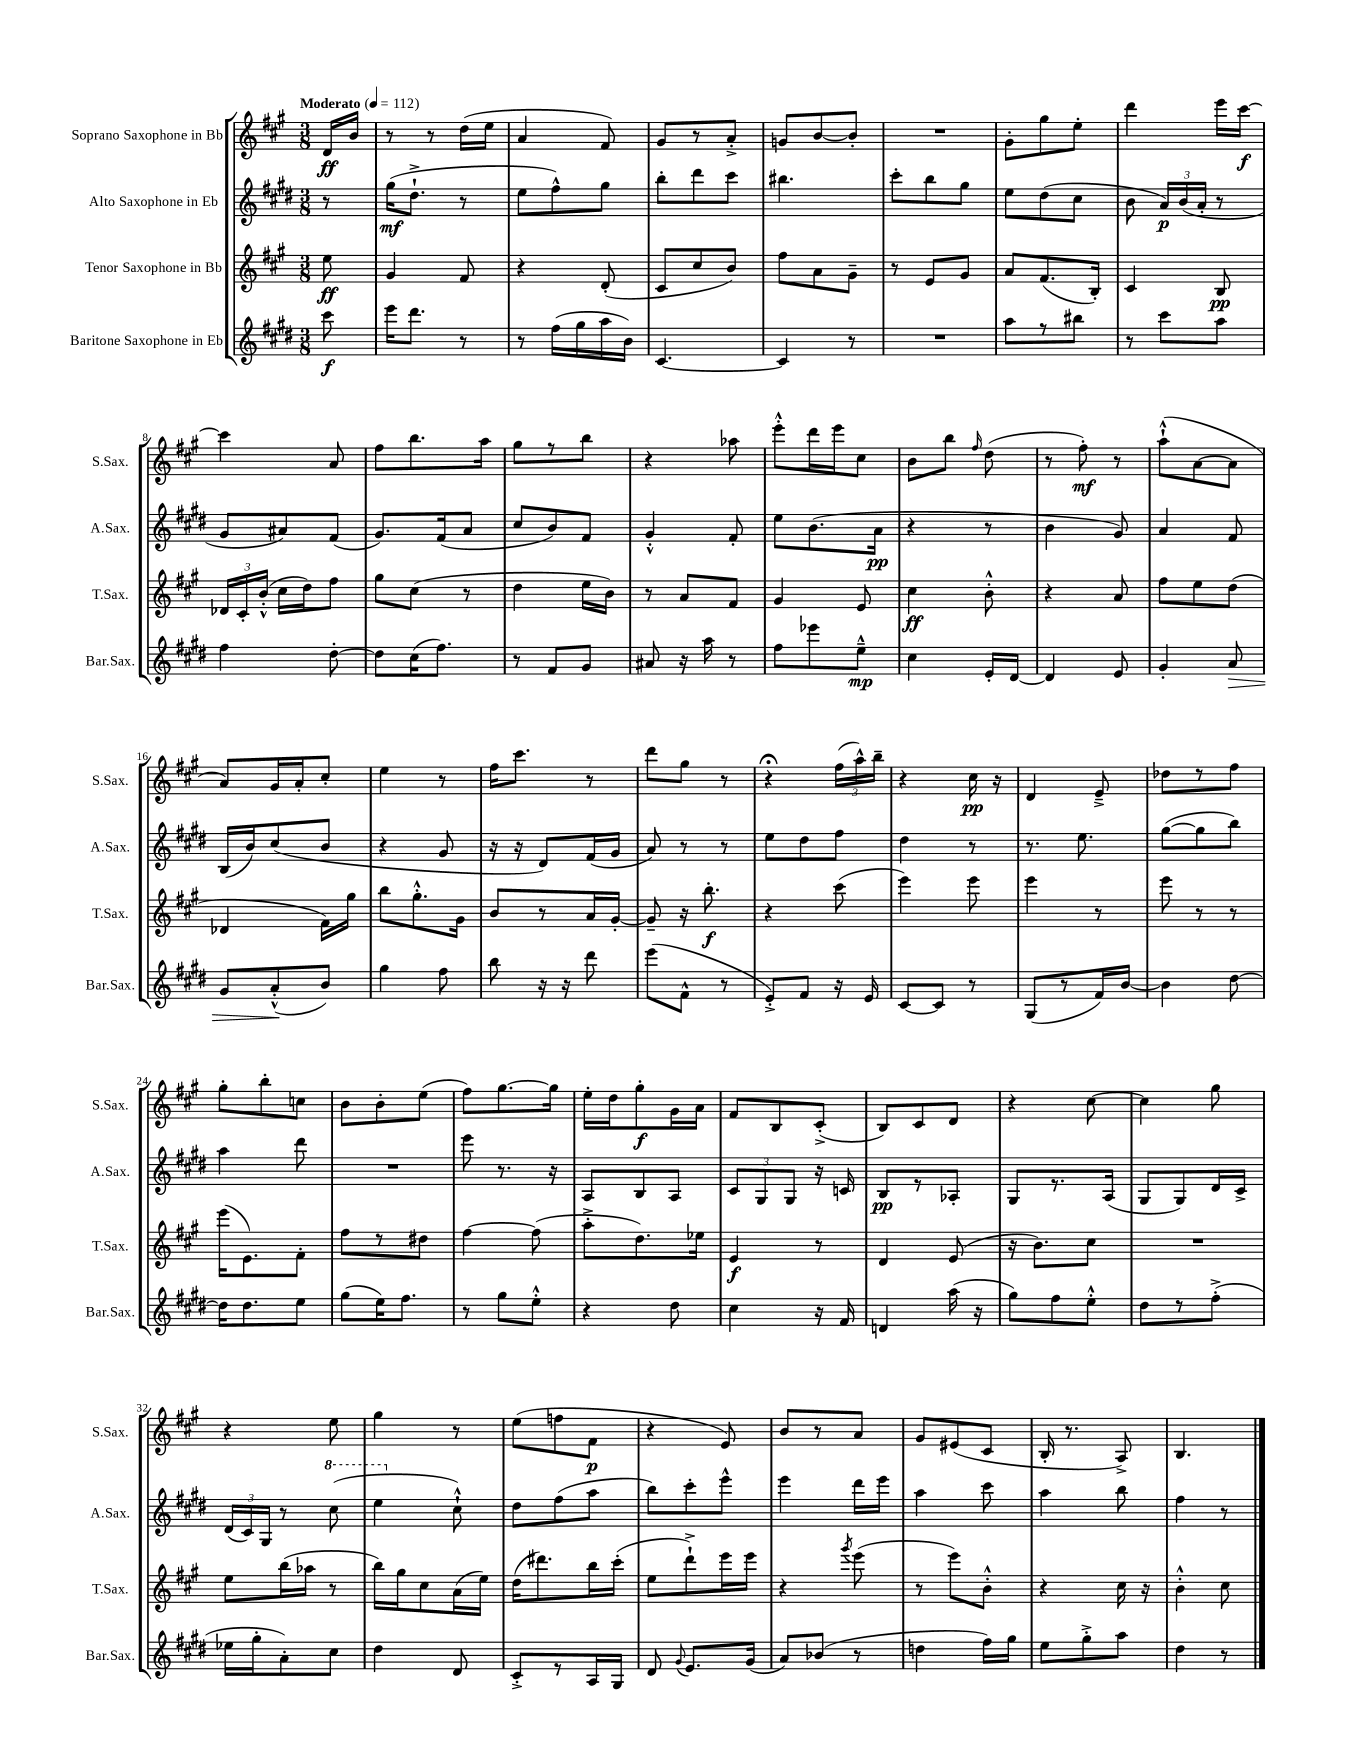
<<
\new StaffGroup <<
\new Staff = "s0" \with { instrumentName = "Soprano Saxophone in Bb" shortInstrumentName = "S.Sax." } {
    \clef treble \key a \major \numericTimeSignature \time 3/8 \partial 8 \tempo "Moderato" 4 = 112
    \autoBeamOff d'16[\ff b'16] |
    r8 r8 d''16[( e''16] |
    a'4 fis'8) |
    gis'8[ r8 a'8]-.-> |
    g'8[ b'8~ b'8]-. |
    R4. |
    gis'8[-. gis''8 e''8]-. |
    d'''4 e'''16[ cis'''16]~\f |
    cis'''4 a'8 |
    fis''8[ b''8. a''16] |
    gis''8[ r8 b''8] |
    r4 aes''8 |
    e'''8[-.-^ d'''16 e'''16 cis''8] |
    b'8[ b''8] \grace { fis''16 } d''8( |
    r8 fis''8-.\mf) r8 |
    a''8[-!-^( a'8~ a'8] |
    a'8[) gis'16 a'16-. cis''8]-. |
    e''4 r8 |
    fis''16[ cis'''8.] r8 |
    d'''8[ gis''8] r8 |
    r4\fermata \tuplet 3/2 { fis''16[( a''16-^) b''16]-- } |
    r4 cis''16\pp r16 |
    d'4 e'8---> |
    des''8[ r8 fis''8] |
    gis''8[-. b''8-. c''8] |
    b'8[ b'8-. e''8]( |
    fis''8[) gis''8.~ gis''16] |
    e''16[-. d''16 gis''8-.\f gis'16 a'16] |
    fis'8[ b8 cis'8]-.->( |
    b8[) cis'8 d'8] |
    r4 cis''8~ |
    cis''4 gis''8 |
    r4 e''8 |
    gis''4 r8 |
    e''8[( f''8 fis'8]\p |
    r4 e'8) |
    b'8[ r8 a'8] |
    gis'8[ eis'8( cis'8] |
    b16-. r8. a8->) |
    b4. \bar "|." |
}
\new Staff = "s1" \with { instrumentName = "Alto Saxophone in Eb" shortInstrumentName = "A.Sax." } {
    \clef treble \key e \major \numericTimeSignature \time 3/8 \partial 8
    \autoBeamOff r8 |
    gis''16[\mf( dis''8.]-!-> r8 |
    e''8[ fis''8-^) gis''8] |
    b''8[-. dis'''8 cis'''8] |
    bis''4. |
    cis'''8[-. b''8 gis''8] |
    e''8[ dis''8( cis''8] |
    b'8 \tuplet 3/2 { a'16[\p) b'16( a'16]-. } r8 |
    gis'8[ ais'8) fis'8]( |
    gis'8.[) fis'16( a'8] |
    cis''8[ b'8) fis'8] |
    gis'4-.-^ fis'8-. |
    e''8[ b'8.( a'16]\pp |
    r4 r8 |
    b'4 gis'8) |
    a'4 fis'8 |
    b16[( b'16) cis''8( b'8] |
    r4 gis'8 |
    r16 r16 dis'8[) fis'16( gis'16] |
    a'8) r8 r8 |
    e''8[ dis''8 fis''8] |
    dis''4 r8 |
    r8. e''8. |
    gis''8[~( gis''8 b''8]) |
    a''4 dis'''8 |
    R4. |
    e'''8 r8. r16 |
    a8[ b8 a8] |
    \tuplet 3/2 { cis'8[ gis8 gis8] } r16 c'16 |
    b8[\pp r8 aes8]-. |
    gis8[ r8. a16]( |
    gis8[ gis8) dis'16 cis'16]-> |
    \tuplet 3/2 { dis'16[( cis'16) gis16] } r8 \ottava #1 cis'''8( |
    e'''4 \ottava #0 cis''8-!-^) |
    dis''8[ fis''8( a''8] |
    b''8[) cis'''8-. e'''8]-^ |
    e'''4 dis'''16[ e'''16] |
    a''4 cis'''8 |
    a''4 b''8 |
    fis''4 r8 \bar "|." |
}
\new Staff = "s2" \with { instrumentName = "Tenor Saxophone in Bb" shortInstrumentName = "T.Sax." } {
    \clef treble \key a \major \numericTimeSignature \time 3/8 \partial 8
    \autoBeamOff e''8\ff |
    gis'4 fis'8 |
    r4 d'8-.( |
    cis'8[ cis''8 b'8]) |
    fis''8[ a'8 gis'8]-- |
    r8 e'8[ gis'8] |
    a'8[ fis'8.( b16]-.) |
    cis'4 b8\pp |
    \tuplet 3/2 { des'16[ cis'16-. b'16]-.-^( } cis''16[ d''16) fis''8] |
    gis''8[ cis''8]( r8 |
    d''4 e''16[ b'16]) |
    r8 a'8[ fis'8] |
    gis'4 e'8 |
    cis''4\ff b'8-.-^ |
    r4 a'8 |
    fis''8[ e''8 d''8]( |
    des'4 fis'16[) gis''16] |
    b''8[ gis''8.-.-^ gis'16] |
    b'8[ r8 a'16 gis'16]~-. |
    gis'8-- r16 b''8.-.\f |
    r4 cis'''8( |
    e'''4) e'''8 |
    e'''4 r8 |
    e'''8 r8 r8 |
    e'''16[( e'8.) fis'8]-. |
    fis''8[ r8 dis''8] |
    fis''4~ fis''8( |
    a''8[-.-> d''8.) ees''16] |
    e'4\f r8 |
    d'4 e'8( |
    r16 b'8.[) cis''8] |
    R4. |
    e''8[ b''16( aes''16] r8 |
    b''16[) gis''16 cis''8 a'16( e''16]) |
    d''16[( dis'''8.) b''16 cis'''16]-.( |
    e''8[ d'''8-!->) e'''16 e'''16] |
    r4 \acciaccatura { gis'''8 } e'''8( |
    r8 e'''8[) b'8]-.-^ |
    r4 cis''16 r16 |
    b'4-.-^ cis''8 \bar "|." |
}
\new Staff = "s3" \with { instrumentName = "Baritone Saxophone in Eb" shortInstrumentName = "Bar.Sax." } {
    \clef treble \key e \major \numericTimeSignature \time 3/8 \partial 8
    \autoBeamOff cis'''8\f |
    e'''16[ dis'''8.] r8 |
    r8 fis''16[( gis''16 a''16 b'16]) |
    cis'4.~ |
    cis'4 r8 |
    R4. |
    a''8[ r8 bis''8] |
    r8 cis'''8[ a''8] |
    fis''4 dis''8~-. |
    dis''8[ cis''16( fis''8.]) |
    r8 fis'8[ gis'8] |
    ais'8 r16 a''16 r8 |
    fis''8[ ees'''8 e''8]---^\mp |
    cis''4 e'16[-. dis'16]~ |
    dis'4 e'8 |
    gis'4-. a'8\> |
    gis'8[ a'8-.-^\!( b'8]) |
    gis''4 fis''8 |
    b''8 r16 r16 dis'''8 |
    e'''8[( fis'8]-^ r8 |
    e'8[-.->) fis'8] r16 e'16 |
    cis'8[~ cis'8] r8 |
    gis8[( r8 fis'16) b'16]~ |
    b'4 dis''8~ |
    dis''16[ dis''8. e''8] |
    gis''8[( e''16) fis''8.] |
    r8 gis''8[ e''8]-.-^ |
    r4 dis''8 |
    cis''4 r16 fis'16 |
    d'4 a''16( r16 |
    gis''8[) fis''8 e''8]-.-^ |
    dis''8[ r8 fis''8]-.->( |
    ees''16[ gis''16-. a'8-.) cis''8] |
    dis''4 dis'8 |
    cis'8[-.-> r8 a16 gis16] |
    dis'8 \appoggiatura { gis'8 } e'8.[ gis'16]( |
    a'8[) bes'8]( r8 |
    d''4 fis''16[) gis''16] |
    e''8[ gis''8-.-> a''8] |
    dis''4 r8 \bar "|." |
}
>>
>>
